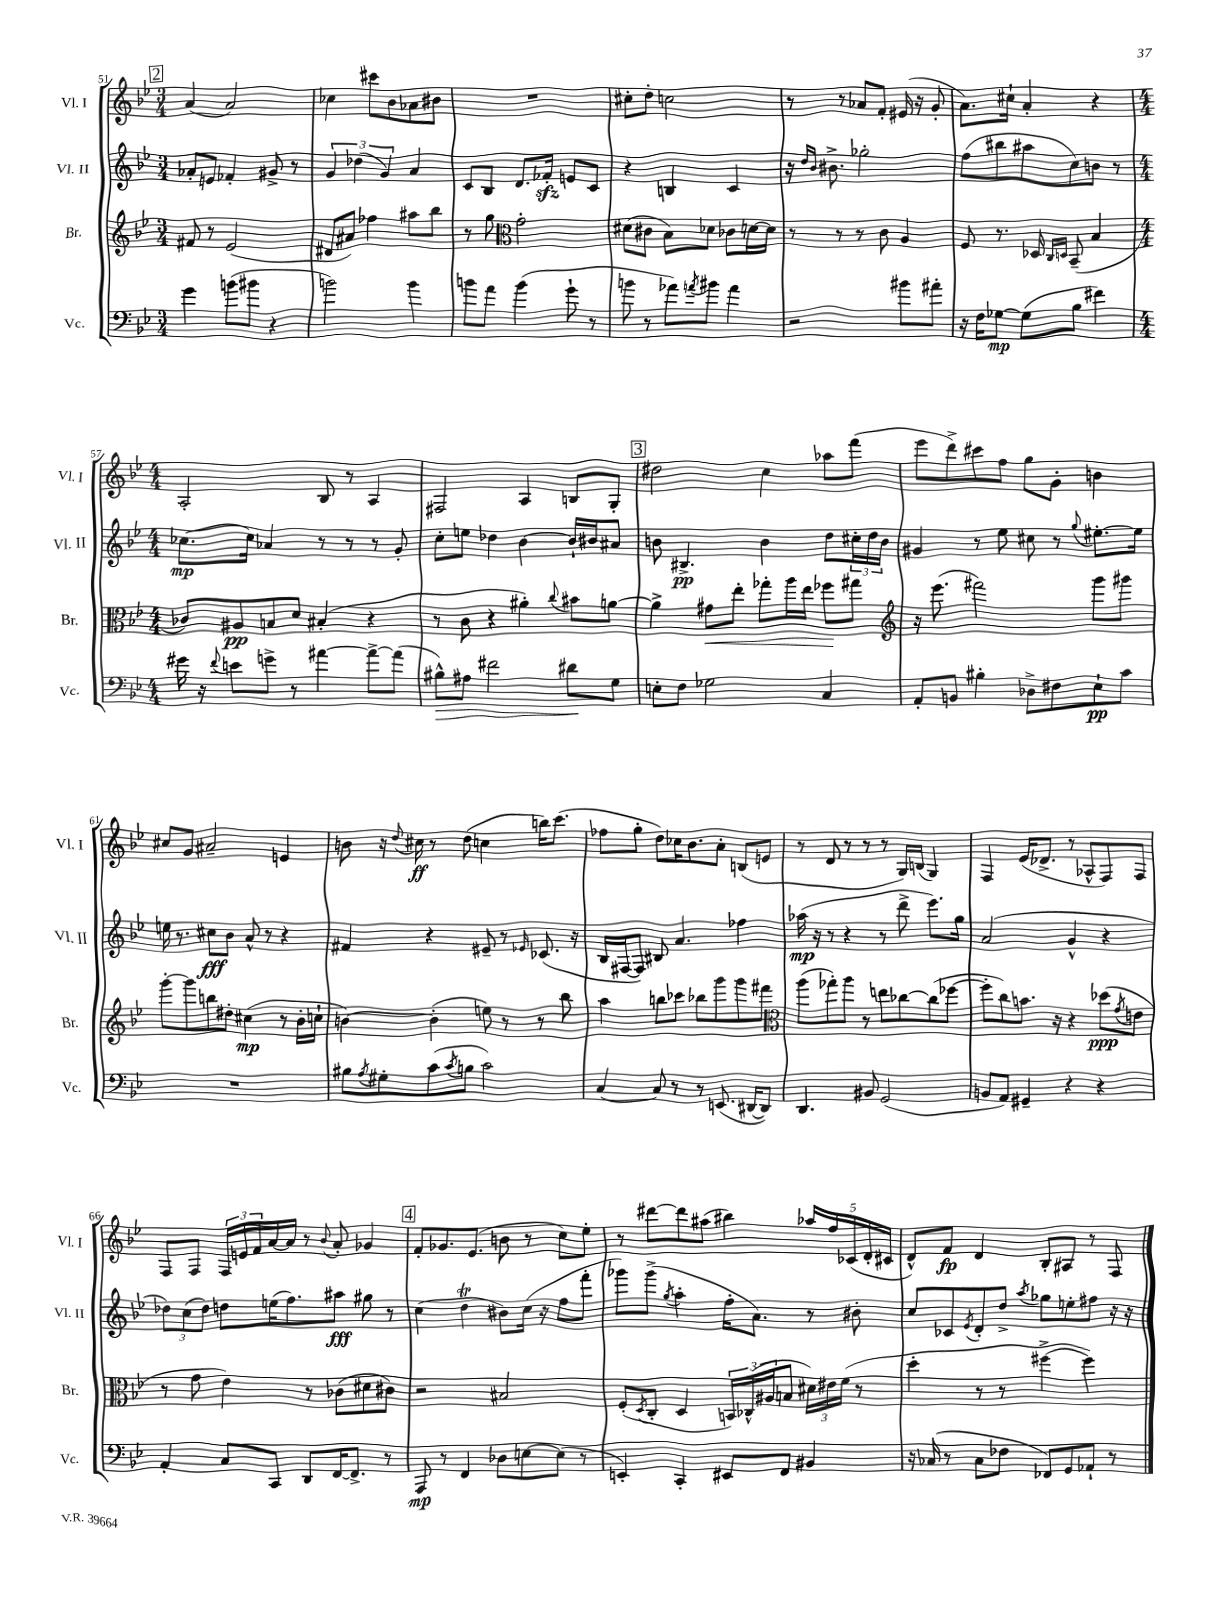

**kern	**kern	**kern	**kern
*staff4	*staff3	*staff2	*staff1
*clefF4	*clefG2	*clefG2	*clefG2
*k[b-e-]	*k[b-e-]	*k[b-e-]	*k[b-e-]
*M3/4	*M3/4	*M3/4	*M3/4
4g\	8f#/	8a-'/L	(4a/
.	8r	8e/J	.
(8b\L	(2e-/	4f-'/	2a/)
8b#\J	.	.	.
4r	.	8g#^/	.
.	.	8r	.
=	=	=	=
2b\)	8d#/L	6g/	4cc-\
.	8a#/J)	.	.
.	.	(6dd-\	.
.	4ff-\	.	8ccc#\L
.	.	6g/)	.
.	.	.	8b-\
4b\	8aa#\L	4a/	8a-\
.	8bb-\J	.	8b#\J
=	=	=	=
8b\L	8r	8c/L	2.r
8a\J	8gg\	8B-/J	.
*	*clefC3	*	*
(4b\	2g'\	8.d/L	.
.	.	16f-'/Jk	.
8g`\	.	8e/L	.
8r	.	8c/J	.
=	=	=	=
8b\	(8d#\L	4r	8cc#'\L
8r	8c#\J	.	8dd'\J
8a-\L)	8B-\L)	4B/	2cc\
8qa/	.	.	.
8b#\J	8d-\J	.	.
4a\	8c-\L	4c/	.
.	[16d\L	.	.
.	16d\]JJ	.	.
=	=	=	=
2r	8r	16r	8r
.	.	16qqdd/LL	.
.	.	16qqb-/JJ	.
.	.	8.b#^\	.
.	8r	.	8r
.	8r	2gg-'\	8a-/L
.	8c\	.	8f'/J
8b#\L	4A/	.	(16e#/
.	.	.	16r
8a#'\J	.	.	8g'/
=	=	=	=
16r	8F/	(8ff\L	8.a\L)
16F\LK	.	.	.
[8G-\J	8.r	8bb#\	.
.	.	.	16cc#`\Jk
(8G-\]L	.	8aa#\	4a'/
.	16D-/	.	.
.	16qqC/LL	.	.
.	16qqD/JJ	.	.
8B-\J	(8BB-~/	8cc\)	.
4f#\)	4B-/	8b\J	4r
.	.	8r	.
=	=	=	=
*M4/4	*M4/4	*M4/4	*M4/4
16g#\	8c-/L)	[8.cc-\L	2A'/
16r	.	.	.
8qqf/	.	.	.
8e\L	8A#/	.	.
.	.	16cc-\]Jk	.
8g^\J	8B/	4a-/	.
8r	8d/J	.	.
[4a#\	(4B#'/	8r	8B-/
.	.	8r	8r
8a#^\_L	4r	8r	4A/
(8a#\]J	.	8g'/	.
=	=	=	=
8B#^^\L)	8r	8cc'\L	2F#/
8A#\J	8c\	8ee\J	.
2f#\	4r	4dd-\	.
.	4a#'\)	[4b-\	4A/
.	8qqcc/	.	.
8d#\L	8b#\L	16b-`/]LL	8B/L
.	.	16b#/J	.
8G\J	[8a\J	8a#/J	8G'/J
=	=	=	=
8E'\L	4a^\]	8b\	2dd#\
8F\J	.	4.B#^/	.
2G-\	8g#\L	.	.
.	8ee-'\J	.	.
.	8gg-'\L	4b\	4cc\
.	16aa\L	.	.
.	16ee-\JJ	.	.
4C/	8ff-\L	8dd\L	8aa-\L
.	8gg#\J	24cc#'\L	(8fff\J
.	.	24dd\	.
.	.	24b\JJ	.
=	=	=	=
*	*clefG2	*	*
8AA'/L	16r	4g#/	8eee-\L
.	(8.eee-\	.	.
8BB/J	.	.	8ddd^\)
4B#'\	2fff#\)	8r	8ccc#\
.	.	8ee-\	8ff\J
8D-^\L	.	8cc#\	8gg\L
8F#\	.	8r	8g'\J
.	.	8qqgg/	.
8E-`\	8ggg\L	[8.ee#'\L	4b\
8c\J	8ggg#\J	.	.
.	.	16ee#\]Jk	.
=	=	=	=
1r	[8ggg'\L	16ee\	8cc#/L
.	.	8.r	.
.	8ggg\]	.	8g/J
.	8bb\	8cc#\L	2a#~/
.	8dd#'\J	8b-\J	.
.	(4cc#\	8a^^/	.
.	.	8r	.
.	8r	4r	4e/
.	16b-'\LL	.	.
.	16cc`\JJ	.	.
=	=	=	=
8B#\L	[4b\)	4f#/	8b\
8qA/	.	.	.
8G#'\	.	.	16r
.	.	.	8qqdd/
.	.	.	16cc#\
(8c\	(4b'\]	4r	8r
8qc/	.	.	.
8B\J	.	.	(8dd\
2c\)	8ee\)	8e#~/	4cc\
.	8r	8r	.
.	.	16qqe-/	.
.	8r	(8.c-/	16bb\LK)
.	.	.	(8.ccc\J
.	8bb-\	.	.
.	.	16r	.
=	=	=	=
[4C/	4aa\	16B-/LL	8ff-\L
.	.	[16F#/J	.
.	.	8F#/]J)	8gg'\J
8C/]	8bb\L	8B#/	8dd\L)
8r	8ccc-\J	4.a/	16cc-\K
.	.	.	8.b-\
8r	8bb-\L	.	.
(8.EE/	8ggg\	.	8a'\J
.	8ggg\	4ff-\	(8B/L
[16DD#/LK	.	.	.
8DD#/]J)	8fff#\J	.	8e/J
=	=	=	=
*	*clefC3	*	*
4.DD/	(8aa\L	(16aa-\	8r
.	.	16r	.
.	8gg-'\)	8r	8d/
.	8aa\J	4r	8r
8BB#/	8r	.	8r
(2GG/	8ee\L	8r	8r
.	[8cc-\	8ddd^\	16G/LL)
.	.	.	(16B/JJ
.	(8cc-\]	8.eee-\L)	4G/)
.	[8ff-\J	.	.
.	.	16gg\Jk	.
=	=	=	=
8BB/L	8ff-'\]L	(2a/	4F/
8AA/J)	8cc\)	.	.
4GG#~/	8.b\J	.	(16e-/LK
.	.	.	8.d-^/J
.	16r	.	.
4r	4r	4g^^/	8r
.	.	.	8A-^^/L
4r	(8dd-\L	4r	8F/)
.	8qg/	.	.
.	8e\J	.	8F/J
=	=	=	=
4AA'/	8r	12dd-\L)	8F/L
.	.	(12cc\	.
.	8g\	.	8F/J
.	.	12dd-\J)	.
8C/L	4e-\)	8dd\L	24F/LL
.	.	.	24e/
.	.	.	24f/
8CC/J	.	(16ee\K	[16a/
.	.	8.ff\)	16a/]JJ
8DD/L	8r	.	8r
.	.	.	8qqb-/
[16FF/K	(8c-\L	8aa#\J	8a'/
8.FF^/]J	.	.	.
.	8d#\	8gg#\	4g-/
8r	8c#\J)	8r	.
=	=	=	=
8AAA/	2r	(4cc\	8f'/L
8r	.	.	8.g-/
4FF/	.	4dd\	.
.	.	.	(8.e-/J
8D-\L	2B#/	8b#\L)	8b\
[8E\	.	(16cc\Jk	8r
.	.	16r	.
(8E\]J	.	8ff\L	8cc\L)
8r	.	8fff'\J	8ee-'\J
=	=	=	=
4EE'/)	(8F'/L	8ggg-\L)	8r
.	8qD/	.	.
.	8C'/J	(8ggg-^\J	[8ddd#\L
.	.	8qgg/	.
4CC'/	4D/	4aa'\	8ddd#\]
.	.	.	(8aa#\J
8EE#/L	24BB/LL)	16ff'\LK	4bb#\)
.	(24C-^^/	.	.
.	.	8.a\J)	.
.	24A#/J	.	.
8FF/J	8B/J	.	.
4BB#/	24d#\LL)	8r	20aa-/LL
.	24e#\	.	.
.	.	.	20ff/
.	(24f\JJ	.	.
.	.	.	(20c-/
.	8r	8b#'\	.
.	.	.	20d'/
.	.	.	20c#/JJ
=	=	=	=
16r	4dd'\	8cc/L	8d^^/L)
(16C-/	.	.	.
8r	.	8c-/	8f/J
.	.	8qe-/	.
8C-\L	8r	8d'/	4d/
8F-\J	8r	8dd^/J	.
.	.	8qaa/	.
8FF-/L)	[4ff#^\	8gg-\L	8B-'/L
8GG/	.	8ee'\	8A#/J
8AA-`/J	4ff#\])	8ff#\J	8r
8r	.	16r	8F/
.	.	16r	.
==	==	==	==
*-	*-	*-	*-
